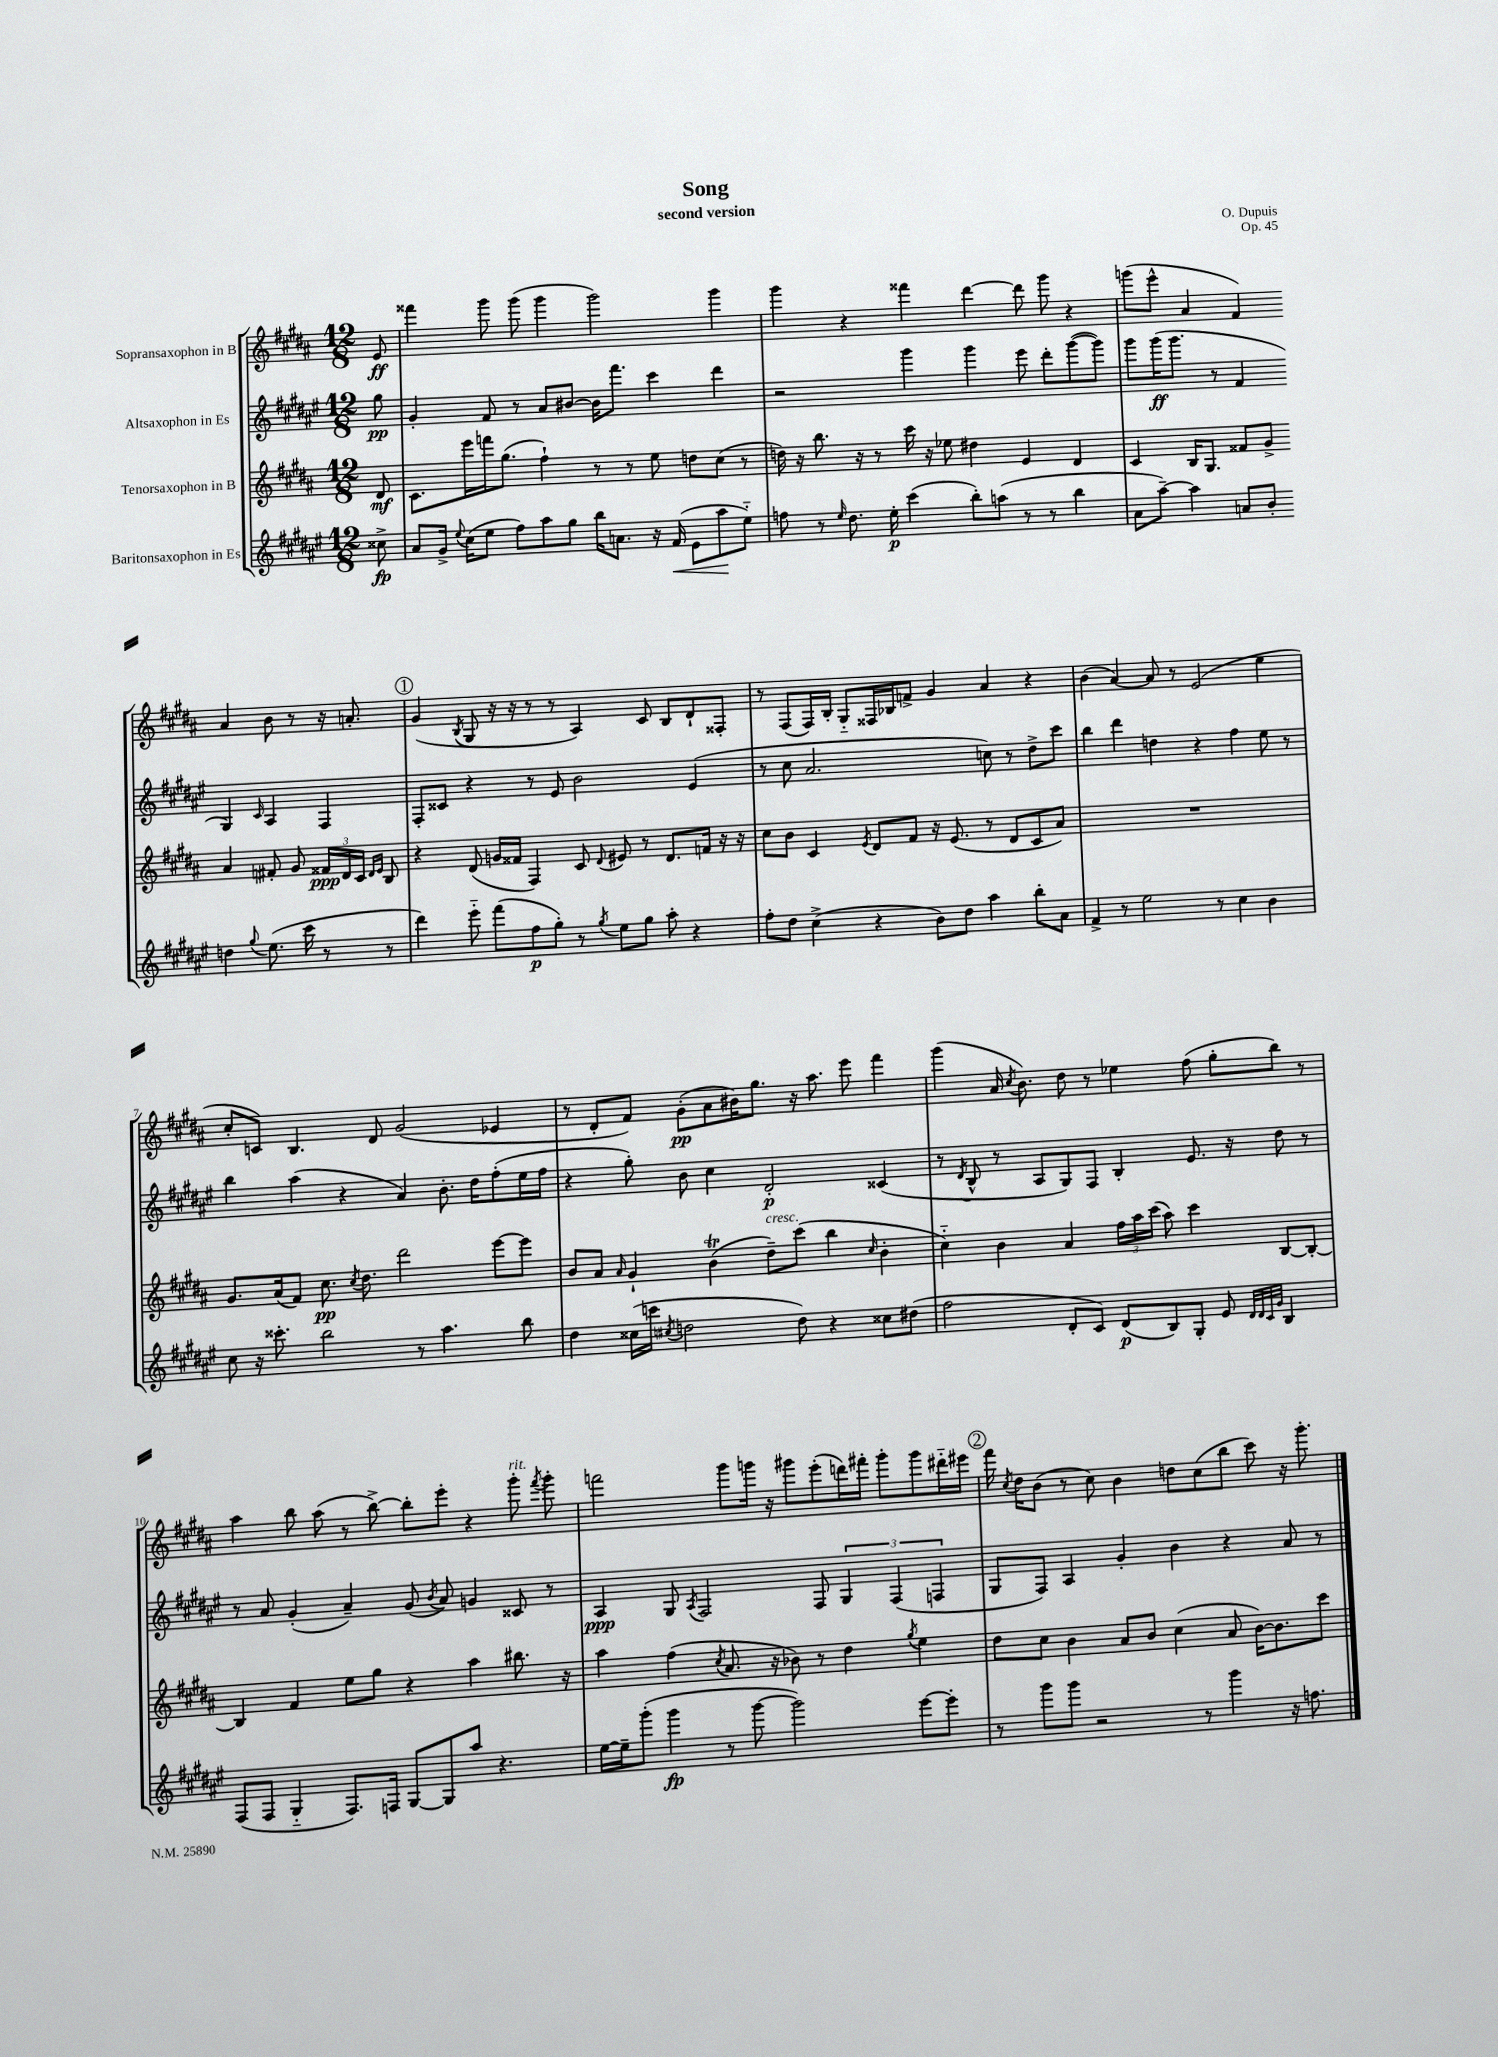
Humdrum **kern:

**kern	**kern	**kern	**kern
*staff4	*staff3	*staff2	*staff1
*clefG2	*clefG2	*clefG2	*clefG2
*k[f#c#g#d#a#e#]	*k[f#c#g#d#a#]	*k[f#c#g#d#a#e#]	*k[f#c#g#d#a#]
*M12/8	*M12/8	*M12/8	*M12/8
8cc##^\	8d#/	8gg#\	8e/
=	=	=	=
8a#/L	8.c#\L	4g#'/	4fff##\
16g#^/Jk	.	.	.
8qqee#/	.	.	.
(16cc#\LK	16eee\L	.	.
8ee#\J	16fff\J	8f#/	8ggg#\
.	(8.gg#\J	.	.
8ff#\L)	.	8r	(8ggg#\
8aa#\	4ff#`\)	8a#/L	4ggg#\
8gg#\J	.	[8b#/J	.
16bb\LK	8r	16b#\]LK	2ggg#\)
8.a\J	.	8.fff#\J	.
.	8r	.	.
16r	8ee\	4ccc#\	.
(16f#/	.	.	.
8e#\L	8dd\L	.	.
8aa#\	(8cc#\J	4ddd#\	4ggg#\
8ee#'~\J)	8r	.	.
=	=	=	=
8ff\	16dd\)	2r	4ggg#\
.	16r	.	.
8r	8.bb\	.	.
16qqee#/	.	.	.
8.dd#\	.	.	4r
.	16r	.	.
.	8r	.	.
16ee#'\	.	.	.
(4ccc#\	16ccc#\	4ggg#\	4fff##\
.	16r	.	.
.	8ee-\	.	.
8bb'\L)	4dd#\	4ggg#\	[4ddd#\
(8aa\J	.	.	.
8r	4e/	8eee#\	8ddd#\]
8r	.	8ddd#'\L	8ggg#\
4bb\	4d#/	([8ggg#\	4r
.	.	8ggg#\]J)	.
=	=	=	=
8a#\L	4c#/	8ggg#\L	(8ggg\L
[8aa#~\J)	.	(16ggg#\K	8eee^^\J
.	.	8.ggg#\J	.
4aa#\]	16B/LK	.	4a#/
.	8.G#/J	.	.
.	.	8r	.
8a/L	8f##/L	4f#/	4f#/)
8b'/J	8g#^/J	.	.
4dd\	4a#/	4G#/)	4a#/
8qqgg#/	.	16qqc#/	.
(8.ee#\	8f#'/	4A#/	8b\
.	8g#/	.	8r
16ccc#\	.	.	.
8r	24f##/LL	4F#/	16r
.	24d#/	.	.
.	.	.	8.a'/
.	24c#/JJ	.	.
.	16qqd#/LL	.	.
.	16qqe/JJ	.	.
8r	8B/	.	.
=	=	=	=
4ddd#\)	4r	8F#'/L	(4g#/
.	.	8c##/J	.
.	.	.	8qB/
8eee#'~\	(8d#/	4r	8G#/
(8fff#\L	16g/LL	.	16r
.	16f##/JJ	.	16r
8ff#\	4F#/)	8r	8r
8gg#'\J)	.	8e#/	8r
8r	8c#/	2b\	4A#/)
8qgg#/	8qqd#/	.	.
8ee#\L	8e#/	.	.
8gg#\J	8r	.	8c#/
8aa#'\	8.d#/L	.	8B/L
4r	.	(4e#/	8d#`/
.	16f/Jk	.	.
.	16r	.	8F##'/J
.	16r	.	.
=	=	=	=
8ff#'\L	8cc#\L	8r	8r
8dd#\J	8b\J	8cc#\	(8F#/L
(4cc#^\	4c#/	2.a#/	16F#/L)
.	.	.	16B'/JJ
.	.	.	8G#'~/L
.	8qe/	.	.
4r	8d#/L	.	16F##/L
.	.	.	16B-/J
.	8f#/J	.	8f^/J
8b\L)	16r	.	4g#/
.	(8.e/	.	.
8dd#\J	.	.	.
4aa#\	8r	8cc\)	4a#/
.	8d#/L	8r	.
8bb'\L	8c#/	8dd#^\L	4r
8a#\J	8a#/J)	8ccc#\J	.
=	=	=	=
4f#^/	1.r	4bb\	(4b\
8r	.	4ddd#\	[4a#/)
2ee#\	.	.	.
.	.	4dd\	8a#/]
.	.	.	8r
.	.	4r	(2e/
8r	.	.	.
4cc#\	.	4ff#\	.
4b\	.	8ee#\	4ee\
.	.	8r	.
=	=	=	=
8cc#\	8.g#/L	4bb\	8cc#'/L
16r	.	.	8c/J)
8.ccc##'\	(16a#/k	.	.
.	8f#/J)	(4aa#\	4.B/
2bb\	8.cc#\	.	.
.	.	4r	.
.	8qcc#/	.	.
.	8.dd#\	.	.
.	.	.	8d#/
.	2ddd#\	4a#/)	(2g#/
8r	.	.	.
4.aa#\	.	8.b'\	.
.	.	16dd#\LK	.
.	[8eee\L	(8ff#'\	4e-/
8bb\	8eee\]J	16ee#\L	.
.	.	16ff#\JJ	.
=	=	=	=
4dd#\	8b/L	4r	8r
.	8a#/J	.	8d#'/L
.	16qqa#/	.	.
(16cc##\LL	4g#`/	8gg#'\)	8f#/J)
16ccc\JJ	.	.	.
8qcc#/	.	.	.
2dd\	.	8b\	(8g#'\L
.	(4b\	4cc#\	8a#\
.	.	.	16b#\K)
.	.	.	8.gg#\J
.	8dd#~\L)	2d#'/	.
8dd\)	(8ccc#\J	.	16r
.	.	.	8.aa#\
4r	4bb\	.	.
.	.	.	8eee\
.	16qqcc#/	.	.
8cc##\L	4b'\	(4c##/	4fff#\
(8dd#\J	.	.	.
=	=	=	=
2ff#\	4cc#'~\)	8r	(4ggg#\
.	.	8qd#/	.
.	.	8B^^/	.
.	4b\	8r	16a#/
.	.	.	8qcc#/
.	.	.	8.b\)
.	.	8A#/L	.
8d#'/L	4a#/	8G#/)	8dd#\
8c#/J)	.	8F#/J	8r
(8d#/L	24ff#\LL	4B'/	4ee-\
.	24aa#\	.	.
.	(24ccc#\JJ	.	.
8B/)	8aa#\)	.	.
8G#'/J	4ccc#\	8.e#/	(8ff#\
8e#/	.	.	8gg#'\L
.	.	16r	.
32qqd#/LLL	.	.	.
32qqd#/	.	.	.
32qqc#/	.	.	.
32qqg#/JJJ	.	.	.
4B/	[8B/L	8dd#\	8bb\J)
.	8B'/_J	8r	8r
=	=	=	=
(8F#/L	4B/]	8r	4aa#\
8F#/J	.	8a#/	.
4G#'~/	4f#/	(4g#'/	8bb\
.	.	.	(8aa#\
8.F#/L)	8ee\L	4a#~/)	8r
.	8gg#\J	.	[8bb^\)
16F/Jk	.	.	.
[8G#/L	4r	(8g#/	8bb'\]L
.	.	8qb/	.
8G#/]	.	8a#/)	8eee'\J
8aa#/J	4aa#\	4g/	4r
4.r	.	.	.
.	8.bb#\	8c##/	8ggg#'\
.	.	.	8qfff#/
.	.	8r	8ggg#'\
.	16r	.	.
=	=	=	=
[16ee#\LL	4aa#\	4A#/	2fff\
16ee#~\]J	.	.	.
(8ggg#'\J	.	.	.
4ggg#\	(4ff#\	8G#/	.
.	.	8qA#/	.
.	.	2F#/	.
.	8qcc#/	.	.
8r	8.a#/	.	8ggg#\L
[8ggg#\	.	.	16ggg\Jk
.	16r	.	16r
2ggg#\])	8b-\)	.	8ggg#\L
.	8r	8F#/	(8eee'\
.	4dd#\	6G#/	16ddd\L)
.	.	.	16fff#'\JJ
.	.	.	8ggg#'\L
.	.	(6F#/	.
.	8qgg#/	.	.
[8eee#\L	4ee\	.	8ggg#\
.	.	6F/	.
8eee#'\]J	.	.	16ddd#'~\L
.	.	.	16eee#\JJ
=	=	=	=
8r	8dd#\L	8G#/L	16fff#\
.	.	.	8qcc#/
.	.	.	16dd#\LK
8ggg#\L	8cc#\J	8F#/J)	(8b\J
8ggg#\J	4b\	4A#/	8r
2r	.	.	8cc#\)
.	8a#/L	4g#'/	4b\
.	8b/J	.	.
.	(4cc#\	4b\	8dd\L
8r	.	.	(8cc#\
4ggg#\	8a#/	4r	8bb\J
.	[16b\LK)	.	8ccc#\)
.	8.b\]	.	.
16r	.	8a#/	16r
8.ff\	.	.	8.ggg#'\
.	8ccc#\J	8r	.
==	==	==	==
*-	*-	*-	*-
